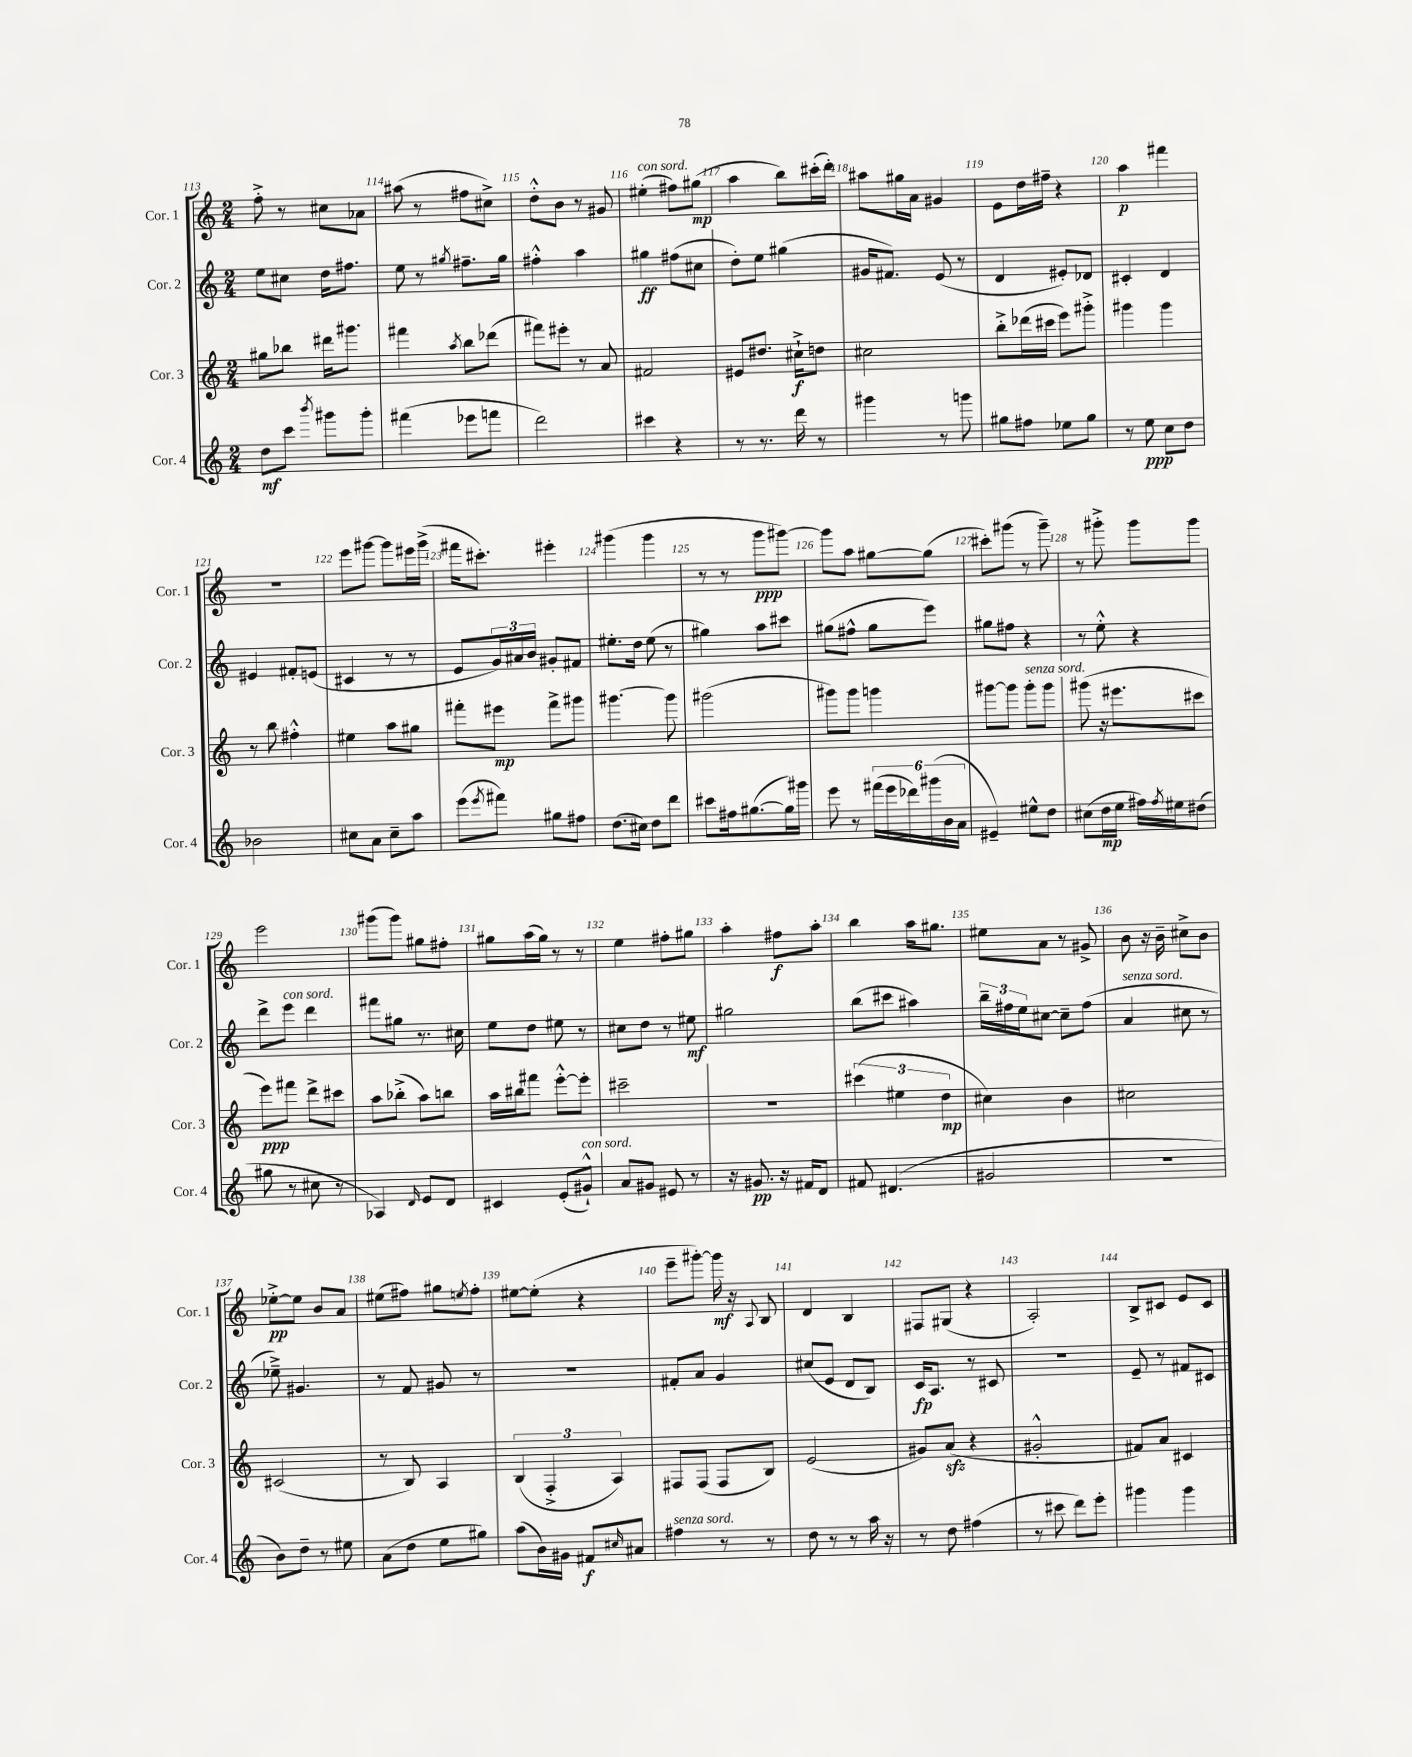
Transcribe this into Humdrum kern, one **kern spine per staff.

**kern	**kern	**kern	**kern
*staff4	*staff3	*staff2	*staff1
*clefG2	*clefG2	*clefG2	*clefG2
*k[]	*k[]	*k[]	*k[]
*M2/4	*M2/4	*M2/4	*M2/4
8dd	8gg#	8ee	8ff'^
8ccc	8bb-	8cc#	8r
8qbbb	.	.	.
8ggg#	16ddd#	16dd	8cc#
.	8.ggg#	8.ff#	.
8ggg#'	.	.	8a-
=	=	=	=
(4fff#	4fff#	8ee	(8aa#
.	.	8r	8r
.	8qaa	8qgg#	.
8eee-	8bb	8.ff#~	8ff#
8fff	(8ddd-	.	8cc#^)
.	.	16gg#	.
=	=	=	=
2ddd)	8fff#)	4ff#'^^	8dd'^^
.	8eee#'	.	8b
.	8r	4aa	8r
.	8a	.	8g#
=	=	=	=
4ccc#	2f#	4gg#	(4ee#'
4r	.	(8ff#	8ff#)
.	.	8cc#	(8gg#
=	=	=	=
8r	8e#	8dd')	4aa
8.r	8.dd#	8ee	.
.	.	(4gg#	8bb)
16ddd	16cc#`^	.	.
8r	8dd	.	(16ccc#'
.	.	.	16ddd')
=	=	=	=
4ggg#	2cc#	16g#	8aa#
.	.	8.f#)	.
.	.	.	16gg#
.	.	.	16a
8r	.	(8e	4g#
8ggg	.	8r	.
=	=	=	=
8gg#	8bb'^	4d	8e
8ff#	(16ddd-	.	16dd
.	16ccc#	.	16ff#~
8ee-	8eee)	8e#')	4r
8gg#	8ggg#'^	8d-	.
=	=	=	=
8r	4ggg#	4c#'	4aa
8ee	.	.	.
8cc	4ggg#	4d	4fff#
8dd	.	.	.
=	=	=	=
2b-	8r	4e#	2r
.	8bb	.	.
.	4ff#'^^	8f#'	.
.	.	(8e	.
=	=	=	=
8cc#	4ee#	4c#	8eee
8a	.	.	[8ggg#
8cc#~	8aa	8r	8ggg#]
8aa	8gg#	8r	16eee#
.	.	.	(16ggg#^
=	=	=	=
(8eee	8fff#'	8e	16fff#
.	.	.	8.ccc#')
8qeee	.	.	.
8fff#)	8eee#	24g)	.
.	.	24a#	.
.	.	24b	.
8gg#	8fff#^	8g#'	4eee#'
8ff#	8ggg#	8f#	.
=	=	=	=
(8.dd	[4.ggg#	8.ee#'	(4ggg#
16cc#)	.	16dd	.
8dd	.	(8ee#	4ggg#
8ddd	8ggg#]	8r	.
=	=	=	=
8ccc#	(2ggg#	4gg#)	8r
16ff#	.	.	8r
([8.gg#	.	.	.
.	.	8aa	8ggg
16gg#])	.	8ccc#	[8ggg#)
16ggg#	.	.	.
=	=	=	=
8eee	8ggg#)	(8gg#	8ggg#]
8r	8ggg#	8ff#^^	8aa
(24fff#	4ggg	8gg#	[8gg#
24eee	.	.	.
24ddd-)	.	.	.
(24ggg#	.	8eee)	(8gg#]
24b	.	.	.
24a	.	.	.
=	=	=	=
4e#~)	[8ggg#	8gg#	8ccc#')
.	8ggg#]	8ff#	(8ggg#
8ee#^^	8ggg#'	4r	8r
8dd	8ggg#	.	8ggg#~)
=	=	=	=
(8cc#	(8ggg#	8r	8r
16dd	16r	8ee'^^	8ggg#'^
16ee	8.eee#	.	.
16ff#)	.	4r	8ggg#
8qff#	.	.	.
16ee#	.	.	.
(8dd#	8ccc#	.	8ggg#
=	=	=	=
8gg#	8eee)	8ddd^	2eee
8r	8fff#	8eee	.
8cc#	8ddd^	4ddd	.
8r	8ccc#	.	.
=	=	=	=
4A-)	8aa	8fff#	(8ggg#
.	(8bb-'^	8gg#	8ggg#)
16qqd	.	.	.
8e	8aa)	8.r	8gg#
8d	8bb	.	8ff#'
.	.	16cc#	.
=	=	=	=
4c#	16aa	8ee	8gg#
.	16bb#	.	.
.	8fff#	8dd	(16aa
.	.	.	16gg#)
(8e'	[8eee'^^	8ee#	8r
8g#`^^)	8eee']	8r	8r
=	=	=	=
8a	2ccc#~	8cc#	4ee
8g#	.	8dd	.
8e#	.	8r	8ff#'
8r	.	8ee#	8gg#
=	=	=	=
16r	2r	2gg#	4aa'
8.g#	.	.	.
16r	.	.	8ff#
16f#	.	.	.
8d	.	.	8aa'
=	=	=	=
8f#	(6ccc#	(8bb	4bb
(4.d#	.	8ccc#	.
.	6ee#	.	.
.	.	4aa#)	16aa
.	.	.	8.gg#
.	6dd	.	.
=	=	=	=
2g#	4cc#)	24bb~	8ee#
.	.	24ff#	.
.	.	24ee	.
.	.	[8cc#	8a
.	4b	8cc#~]	8r
.	.	(8ff#	8g#^
=	=	=	=
2r	2cc#	4a	8b
.	.	.	16r
.	.	.	16b~
.	.	8cc#	8cc#^
.	.	8r	8b
=	=	=	=
8b)	(2c#	8ee-~^)	[8ee-'^
8dd~	.	4.g#	8ee-]
8r	.	.	8b
8ee#	.	.	8a
=	=	=	=
(8a	8r	8r	(8ee#
8dd	8B)	8f	8ff#)
8ee	4A	8g#	8gg#
.	.	.	8qee
8gg#)	.	8r	8ff#'
=	=	=	=
(8aa	(6B	2r	[8ee#
16b)	.	.	(8ee#']
.	6F'^	.	.
16g#	.	.	.
8f#	.	.	4r
.	6A)	.	.
16qqcc#	.	.	.
8a#	.	.	.
=	=	=	=
4ff#	8F#	8f#'	8eee~
.	(8F#	8a	[8ggg#')
8r	8F#	4g	16ggg#]
.	.	.	16r
.	.	.	8qqA
8r	8B)	.	8B
=	=	=	=
8dd	(2e	(8cc#	4d
8r	.	8e	.
8r	.	8d	4B
16aa	.	8B)	.
16r	.	.	.
=	=	=	=
8r	8g#)	16c	8F#
.	.	8.A	.
8dd	(8a	.	(8G#
(4ff#	4r	8r	4r
.	.	8c#	.
=	=	=	=
8r	2g#'^^	2r	2A')
8ccc#	.	.	.
8ddd)	.	.	.
8eee'	.	.	.
=	=	=	=
4ggg#	8f#)	8e~	8B^
.	8a	8r	8c#
4ggg#	4c#	8f#	8e
.	.	8c#	8c#
==	==	==	==
*-	*-	*-	*-
